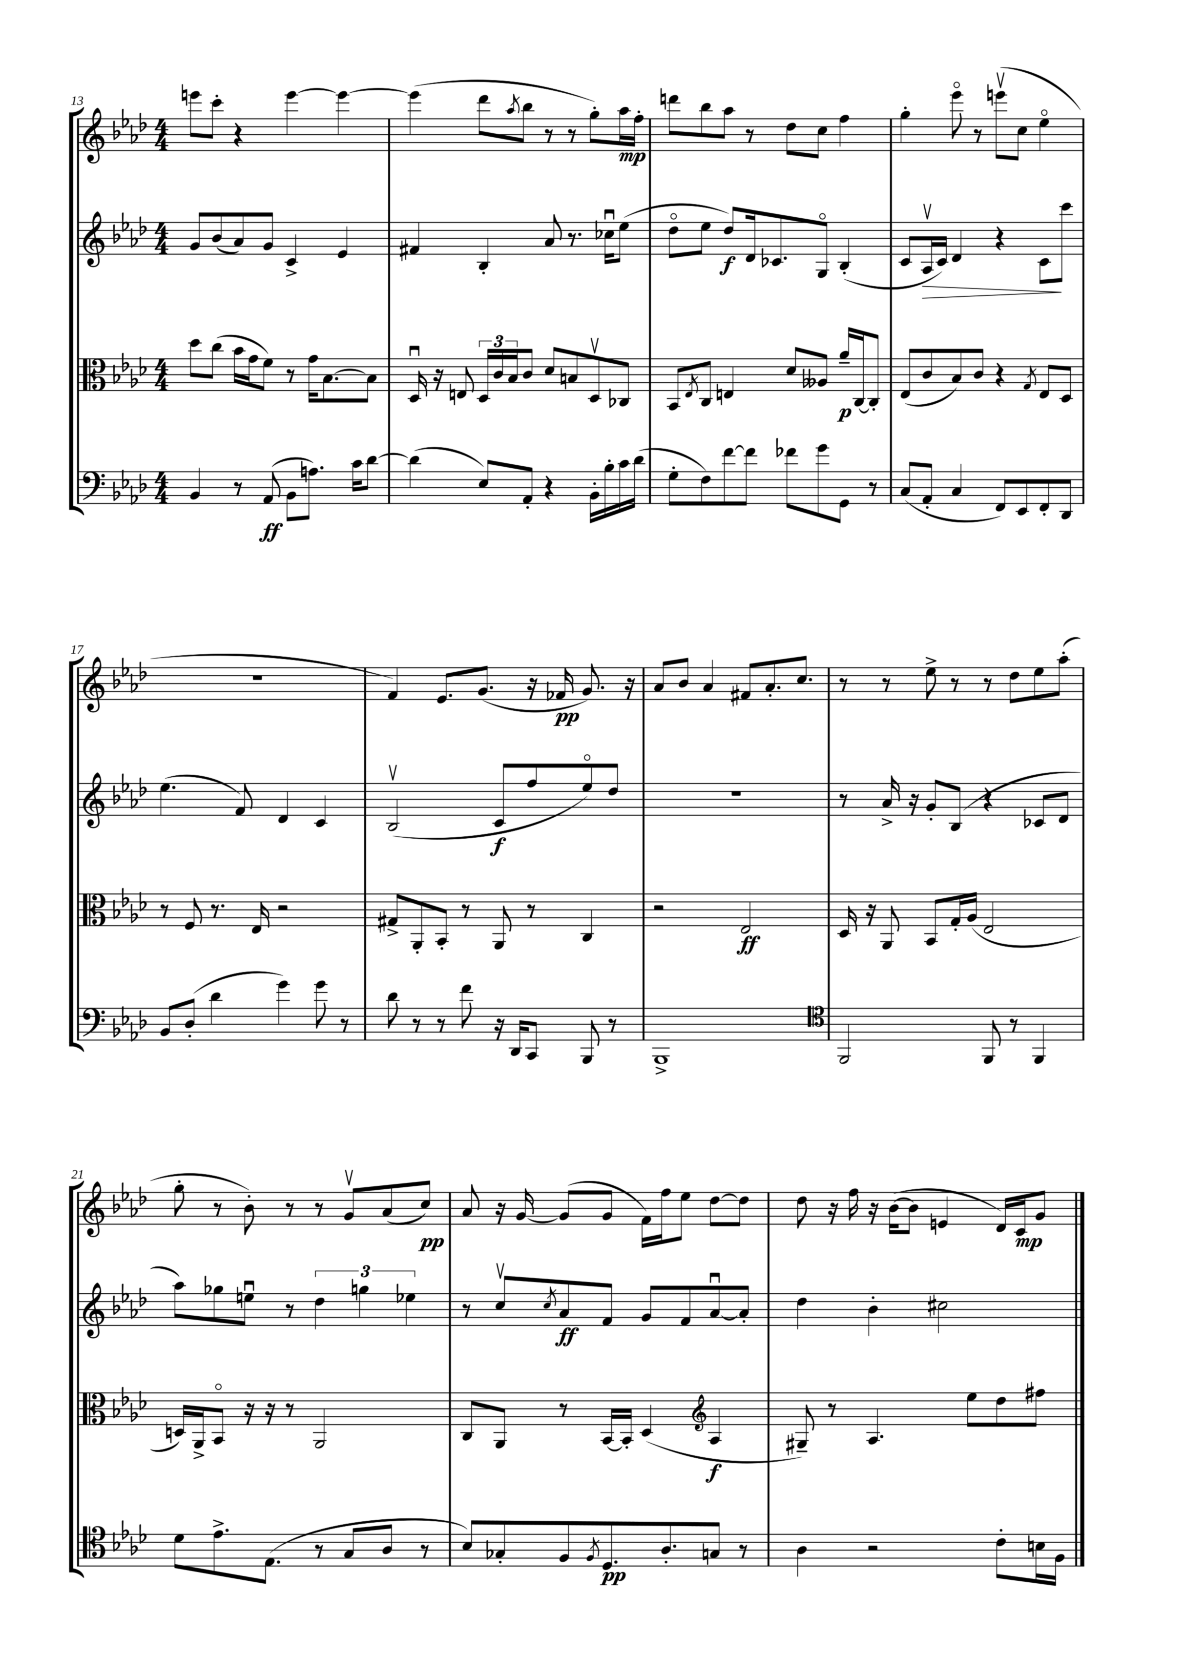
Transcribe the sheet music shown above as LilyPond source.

<<
\new StaffGroup <<
\new Staff = "s0" {
    \clef treble \key aes \major \numericTimeSignature \time 4/4
    e'''8 c'''8-. r4 e'''4~ e'''4~ |
    e'''4( des'''8 \acciaccatura { aes''8 } bes''8 r8 r8 g''8-.) aes''16\mp f''16-. |
    d'''8 bes''8 aes''8 r8 des''8 c''8 f''4 |
    g''4-. ees'''8\flageolet r8 e'''8\upbow( c''8 ees''4\flageolet |
    R1 |
    f'4) ees'8. g'8.( r16 fes'16\pp g'8.) r16 |
    aes'8 bes'8 aes'4 fis'8 aes'8.-. c''8. |
    r8 r8 ees''8-> r8 r8 des''8 ees''8 aes''8-.( |
    g''8-. r8 bes'8-.) r8 r8 g'8\upbow aes'8( c''8\pp) |
    aes'8 r16 g'16~ g'8( g'8 f'16) f''16 ees''8 des''8~ des''8 |
    des''8 r16 f''16 r16 bes'16~( bes'8 e'4 des'16) c'16\mp g'8 \bar "|." |
}
\new Staff = "s1" {
    \clef treble \key aes \major \numericTimeSignature \time 4/4
    g'8 bes'8( aes'8) g'8 c'4-> ees'4 |
    fis'4 bes4-. aes'8 r8. ces''16\downbow ees''8( |
    des''8\flageolet ees''8 des''8\f) des'16 ces'8. g8\flageolet bes4-.( |
    c'8 aes16\upbow\> c'16) des'4 r4 c'8\! c'''8 |
    ees''4.( f'8) des'4 c'4 |
    bes2\upbow( c'8\f f''8 ees''8\flageolet) des''8 |
    R1 |
    r8 aes'16-> r16 g'8-. bes8( r4 ces'8 des'8 |
    aes''8) ges''8 e''8\downbow r8 \tuplet 3/2 { des''4 g''4 ees''4 } |
    r8 c''8\upbow \acciaccatura { c''8 } aes'8\ff f'8 g'8 f'8 aes'8~\downbow aes'8-. |
    des''4 bes'4-. cis''2 \bar "|." |
}
\new Staff = "s2" {
    \clef alto \key aes \major \numericTimeSignature \time 4/4
    des''8 c''8( bes'16 g'16 f'8) r8 g'16 bes8.~ bes8 |
    des16\downbow r16 e8 \tuplet 3/2 { des16 c'16 bes16 } c'8 des'8 b8 des8\upbow ces8 |
    bes,8 \acciaccatura { ees8 } c8 e4 des'8 aeses8 aes'16--\p c16~ c8-. |
    ees8( c'8 bes8) c'8 r4 \acciaccatura { g8 } ees8 des8 |
    r8 f8 r8. ees16 r2 |
    gis8-> aes,8-. bes,8-. r8 aes,8 r8 c4 |
    r2 ees2\ff |
    des16 r16 aes,8 bes,8 g16-. aes16( ees2 |
    d16) aes,16-> bes,8\flageolet r16 r16 r8 aes,2 |
    c8 aes,8 r8 bes,16~ bes,16-. des4( \clef treble aes4\f |
    gis8--) r8 aes4. ees''8 des''8 fis''8 \bar "|." |
}
\new Staff = "s3" {
    \clef bass \key aes \major \numericTimeSignature \time 4/4
    bes,4 r8 aes,8\ff( bes,8 a8.) c'16 des'8~ |
    des'4( ees8) aes,8-. r4 bes,16-. bes16-. c'16 des'16( |
    g8-. f8) f'8~ f'8 fes'8 g'8 g,8 r8 |
    c8( aes,8-. c4 f,8) ees,8 f,8-. des,8 |
    bes,8 des8-.( des'4 g'4) g'8 r8 |
    des'8 r8 r8 f'8 r16 des,16 c,8 bes,,8 r8 |
    bes,,1-> |
    \clef tenor f,2 f,8 r8 f,4 |
    des'8 ees'8.-> ees8.( r8 g8 aes8 r8 |
    bes8) ges8-. f8 \acciaccatura { f8 } des8.\pp aes8.-. g8 r8 |
    aes4 r2 c'8-. b16 f16 \bar "|." |
}
>>
>>
\layout { \context { \Score currentBarNumber = #13 } }
